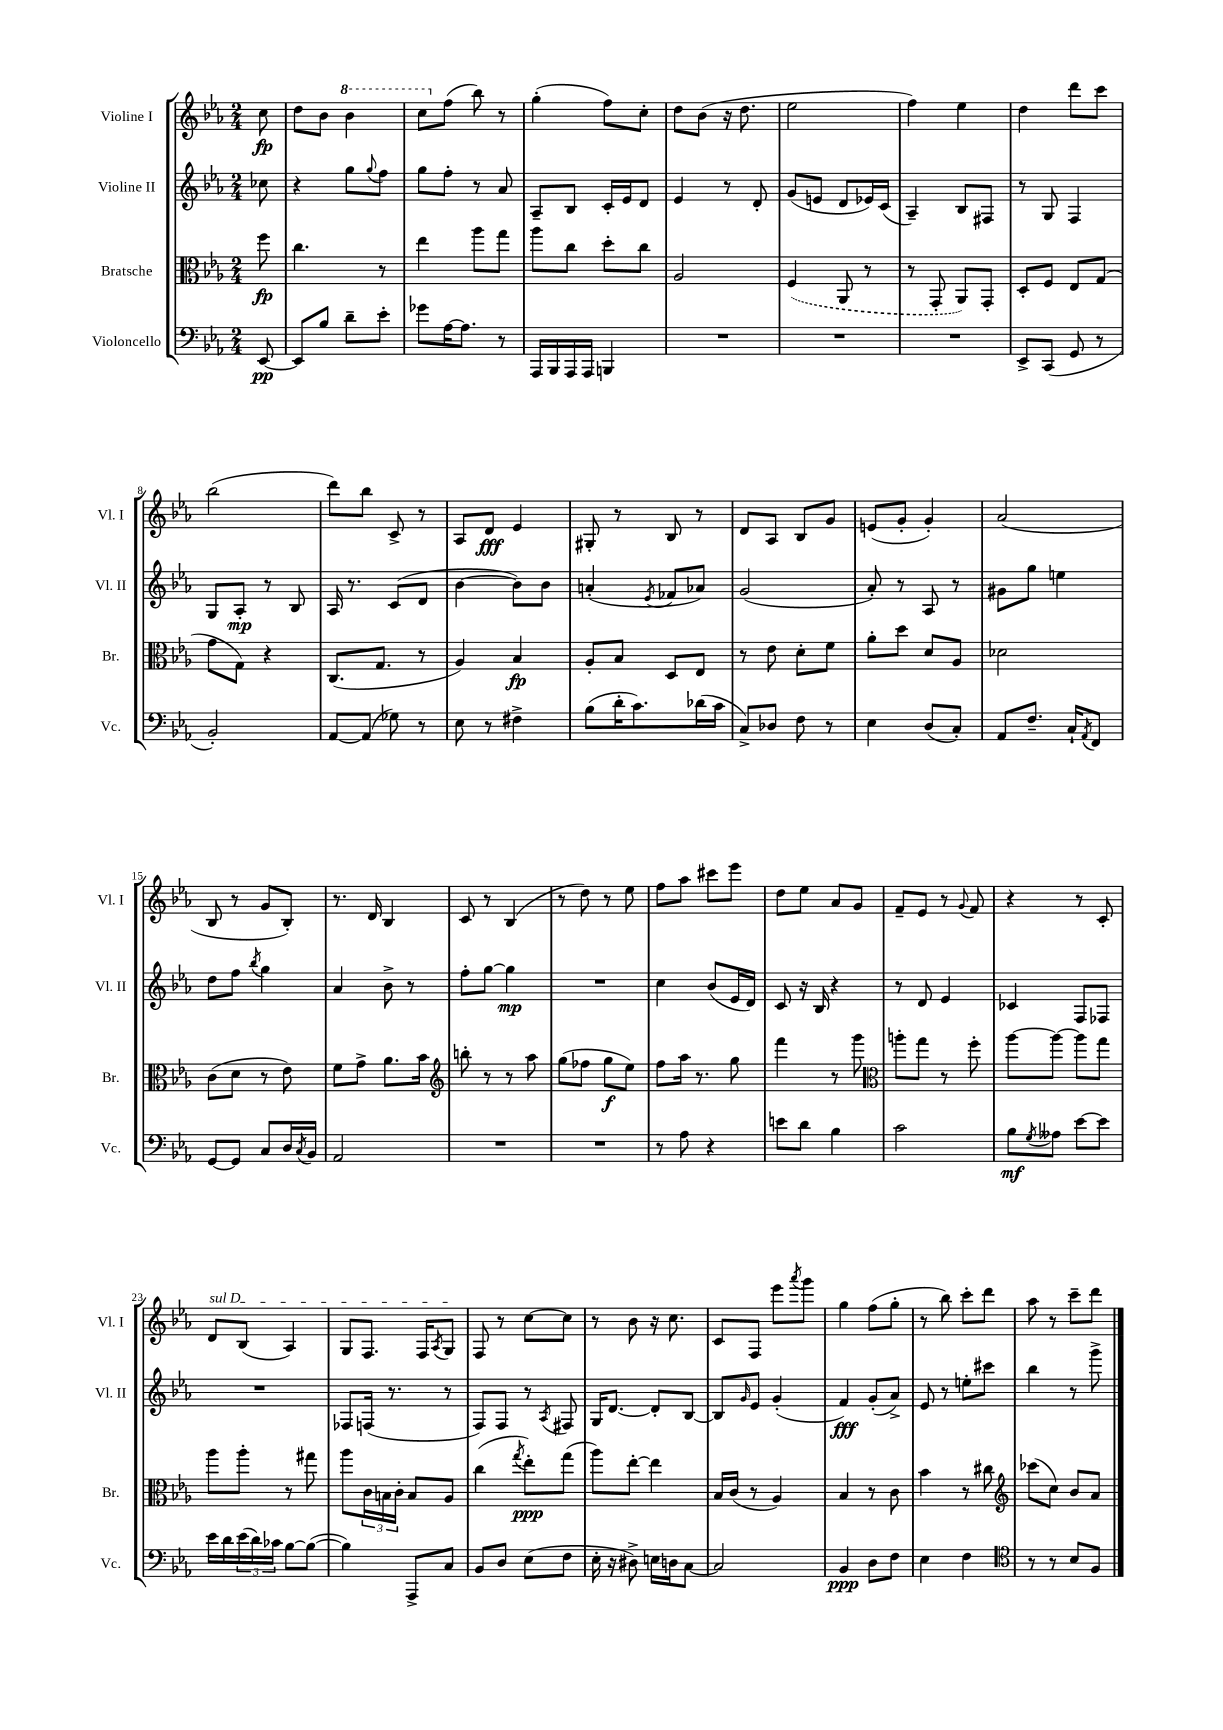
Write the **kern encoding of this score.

**kern	**kern	**kern	**kern
*staff4	*staff3	*staff2	*staff1
*clefF4	*clefC3	*clefG2	*clefG2
*k[b-e-a-]	*k[b-e-a-]	*k[b-e-a-]	*k[b-e-a-]
*M2/4	*M2/4	*M2/4	*M2/4
[8EE-/	8ff\	8cc-\	8cc\
=	=	=	=
8EE-/]L	4.cc\	4r	8dd\L
8B-/J	.	.	8b-\J
8d~\L	.	8gg\L	4bb-\
.	.	8qqgg/	.
8e-'\J	8r	8ff\J	.
=	=	=	=
8g-\L	4ee-\	8gg\L	8ccc\L
[16A-\K	.	8ff'\J	(8ff\J
8.A-\]J	.	.	.
.	8aa-\L	8r	8bb-\)
8r	8gg\J	8a-/	8r
=	=	=	=
16AAA-/LL	8aa-\L	8A-~/L	(4gg'\
16BBB-/	.	.	.
16AAA-/	8cc\J	8B-/J	.
16AAA-/JJ	.	.	.
4BBB/	8dd'\L	16c'/LL	8ff\L)
.	.	16e-/J	.
.	8cc\J	8d/J	8cc'\J
=	=	=	=
2r	2A-/	4e-/	8dd\L
.	.	.	(8b-\J
.	.	8r	16r
.	.	.	8.dd\
.	.	8d'/	.
=	=	=	=
2r	(4F/	(8g/L	2ee-\
.	.	8e/J	.
.	8AA-/	8d/L	.
.	8r	16e-/L)	.
.	.	(16c/JJ	.
=	=	=	=
2r	8r	4A-~/)	4ff\)
.	8GG'/	.	.
.	8AA-/L)	8B-/L	4ee-\
.	8GG'/J	8F#/J	.
=	=	=	=
8EE-^/L	8D'/L	8r	4dd\
(8CC/J	8F/J	8G/	.
8GG/	8E-/L	4F/	8ddd\L
8r	(8G/J	.	8ccc\J
=	=	=	=
2BB-'/)	8g\L	8G/L	(2bb-\
.	8G\J)	8A-'/J	.
.	4r	8r	.
.	.	8B-/	.
=	=	=	=
[8AA-/L	(8.C/L	16A-/	8ddd\L)
.	.	8.r	.
(8AA-/]J	.	.	8bb-\J
.	8.G/J	.	.
8G-\)	.	(8c/L	8c^/
8r	8r	8d/J	8r
=	=	=	=
8E-\	4A-/)	[4b-\	8A-/L
8r	.	.	8d/J
4F#^\	4B-/	8b-\]L)	4e-/
.	.	8b-\J	.
=	=	=	=
(8B-\L	8A-'/L	(4a'/	8G#'/
16d'\K	8B-/J	.	8r
8.c\)	.	.	.
.	.	8qe-/	.
.	8D/L	8f-/L	8B-/
(16d-\L	8E-/J	8a-/J)	8r
16c\JJ	.	.	.
=	=	=	=
8C^/L)	8r	(2g/	8d/L
8D-/J	8e-\	.	8A-/J
8F\	8d'\L	.	8B-/L
8r	8f\J	.	8g/J
=	=	=	=
4E-\	8a-'\L	8a-'/)	(8e/L
.	8dd\J	8r	8g'/J
(8D/L	8d/L	8A-/	4g'/)
8C'/J)	8A-/J	8r	.
=	=	=	=
8AA-/L	2d-\	8g#\L	(2a-/
8.F~/J	.	8gg\J	.
.	.	4ee\	.
16C`/LK	.	.	.
8qAA-/	.	.	.
8FF/J	.	.	.
=	=	=	=
[8GG/L	(8c\L	8dd\L	8B-/
8GG/]J	8d\J	8ff\J	8r
.	.	8qbb-/	.
8C/L	8r	4gg\	8g/L
16D/L	8e-\)	.	8B-'/J)
8qC/	.	.	.
16BB-/JJ	.	.	.
=	=	=	=
2AA-/	8f\L	4a-/	8.r
.	8g^\J	.	.
.	.	.	16d/
.	8.a-\L	8b-^\	4B-/
.	.	8r	.
.	16b-\Jk	.	.
=	=	=	=
*	*clefG2	*	*
2r	8bb'\	8ff'\L	8c/
.	8r	[8gg\J	8r
.	8r	4gg\]	(4B-/
.	8aa-\	.	.
=	=	=	=
2r	(8gg\L	2r	8r
.	8ff-\J	.	8dd\)
.	8gg\L	.	8r
.	8ee-\J)	.	8ee-\
=	=	=	=
8r	8ff\L	4cc\	8ff\L
8A-\	16aa-\Jk	.	8aa-\J
.	8.r	.	.
4r	.	(8b-/L	8ccc#\L
.	8gg\	16e-/L	8eee-\J
.	.	16d/JJ)	.
=	=	=	=
8e\L	4fff\	8c/	8dd\L
8d\J	.	16r	8ee-\J
.	.	16B-/	.
4B-\	8r	4r	8a-/L
.	8ggg\	.	8g/J
=	=	=	=
*	*clefC3	*	*
2c\	8aa'\L	8r	8f~/L
.	8gg\J	8d/	8e-/J
.	8r	4e-/	8r
.	.	.	8qqg/
.	8ff'\	.	8f/
=	=	=	=
8B-\L	[8aa-\L	4c-/	4r
8qG/	.	.	.
8A--\J	8aa-\_J	.	.
[8e-\L	8aa-\]L	8F/L	8r
8e-\]J	8gg\J	8F-/J	8c'/
=	=	=	=
16e-\LL	8aa-\L	2r	8d/L
16d\	.	.	.
(24e-\	8aa-'\J	.	(8B-/J
24d\)	.	.	.
24c-\JJ	.	.	.
[8B-\L	8r	.	4A-/)
(8B-\_J	8gg#\	.	.
=	=	=	=
4B-\])	8aa-\L	8F-/L	8G/L
.	24c\L	(16F/Jk	8.F/J
.	24B\	.	.
.	.	8.r	.
.	24c'\JJ	.	.
8AAA-^/L	8B/L	.	.
.	.	.	16F/LK
.	.	.	8qA-/
8C/J	8A-/J	8r	8G/J
=	=	=	=
8BB-/L	(4cc\	8F/L)	8F/
8D/J	.	8F/J	8r
.	8qgg/	.	.
(8E-\L	8ee-'\L)	8r	[8cc\L
.	.	8qA-/	.
8F\J	(8gg\J	8F#/	8cc\]J
=	=	=	=
16E-'\	8aa-\L)	16G/LK	8r
16r	.	[8.d/J	.
8D#^\)	[8ee-'\J	.	8b-\
16E\LL	4ee-\]	8d'/]L	16r
16D\J	.	.	8.cc\
[8C\J	.	[8B-/J	.
=	=	=	=
2C/]	16B-/LL	8B-/]L	8c/L
.	(16c/JJ	.	.
.	.	16qqg/	.
.	8r	8e-/J	8F/J
.	4A-/)	(4g'/	8eee-\L
.	.	.	8qaaa-/
.	.	.	8ggg\J
=	=	=	=
4BB-/	4B-/	4f/)	4gg\
8D\L	8r	(8g'/L	(8ff\L
8F\J	8c\	8a-^/J)	8gg'\J
=	=	=	=
4E-\	4b-\	8e-/	8r
.	.	8r	8bb-\)
4F\	8r	8ee'\L	8ccc'\L
.	8cc#\	8ccc#\J	8ddd\J
=	=	=	=
*clefC4	*clefG2	*	*
8r	(8ccc-\L	4bb-\	8aa-\
8r	8cc\J)	.	8r
8B-/L	8b-/L	8r	8ccc~\L
8F/J	8a-/J	8ggg^\	8ddd\J
==	==	==	==
*-	*-	*-	*-
